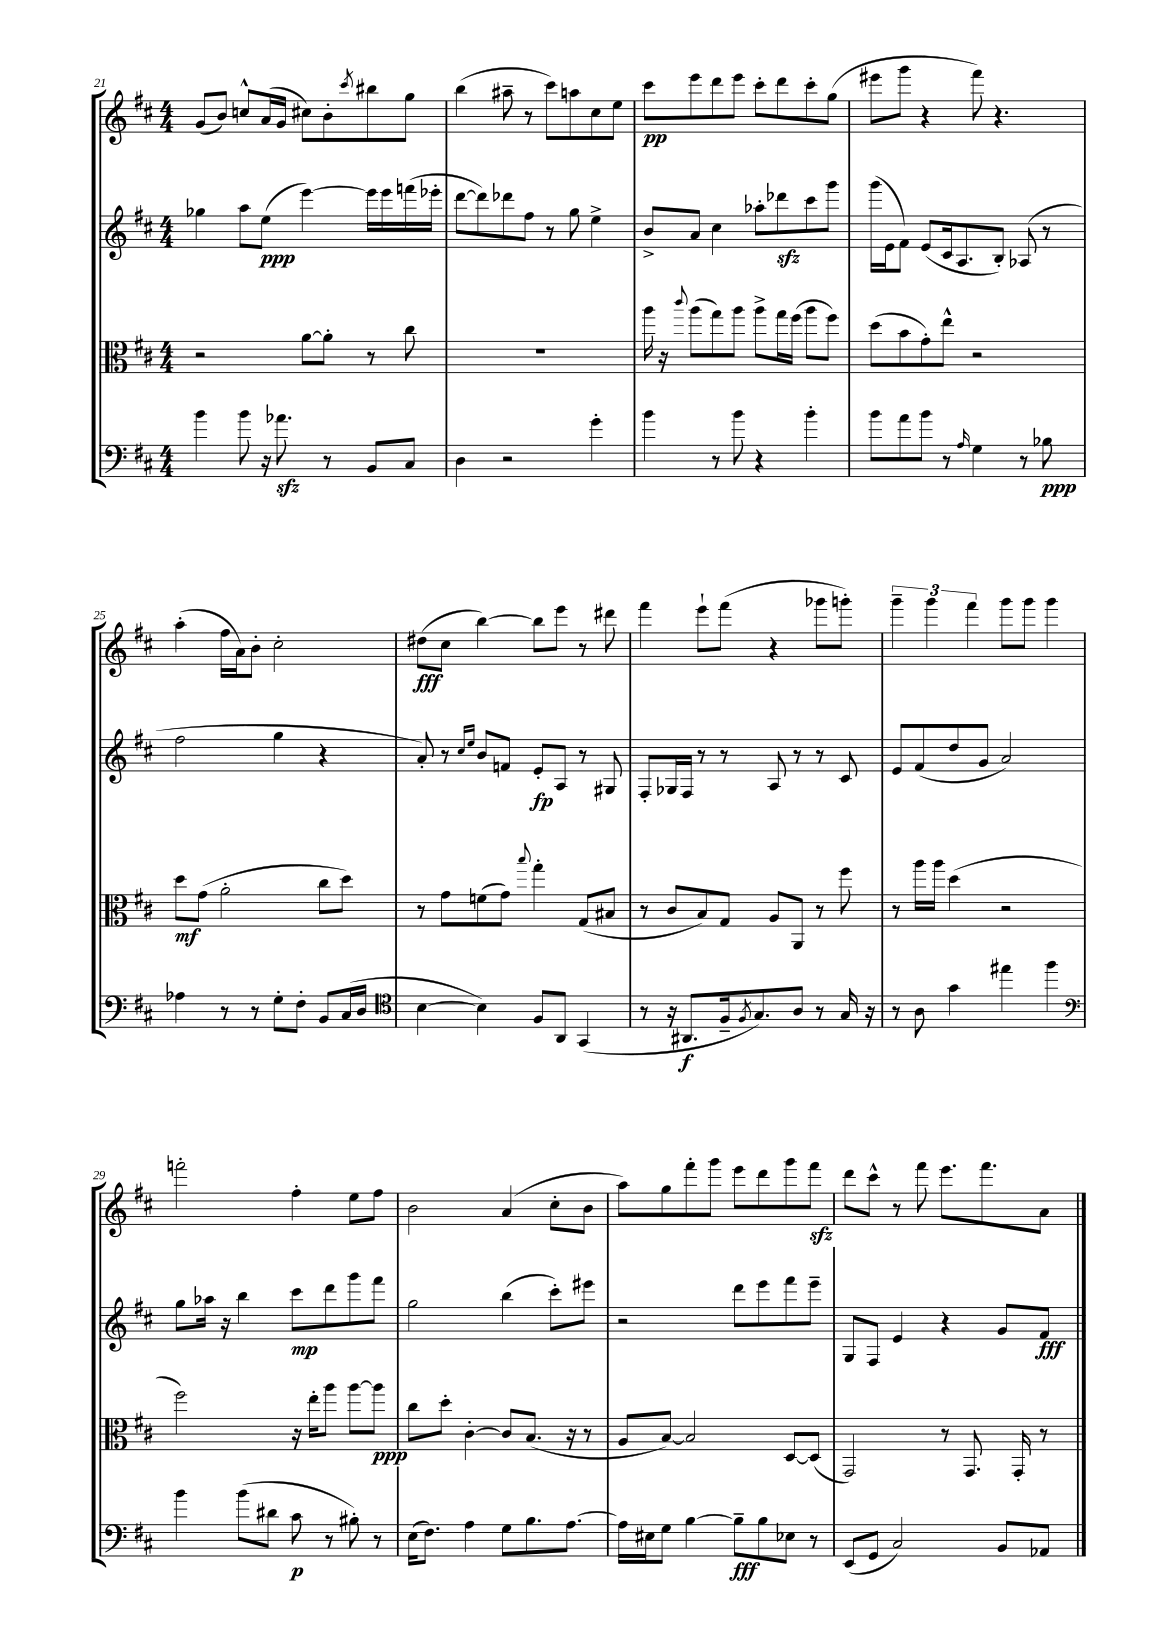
<<
\new StaffGroup <<
\new Staff = "s0" {
    \clef treble \key d \major \numericTimeSignature \time 4/4
    g'8( b'8) c''8-^ a'16( g'16 cis''8) b'8-. \acciaccatura { cis'''8 } bis''8 g''8 |
    b''4( ais''8-- r8 cis'''8) a''8 cis''8 e''8 |
    cis'''8\pp e'''8 d'''8 e'''8 cis'''8-. d'''8 cis'''8-. g''8( |
    eis'''8 g'''8 r4 fis'''8) r4. |
    a''4-.( fis''16 a'16) b'8-. cis''2-. |
    dis''8\fff( cis''8 b''4~) b''8 e'''8 r8 dis'''8 |
    fis'''4 e'''8-! fis'''8( r4 ges'''8 g'''8-.) |
    \tuplet 3/2 { g'''4-- g'''4 fis'''4 } g'''8 g'''8 g'''4 |
    f'''2-. fis''4-. e''8 fis''8 |
    b'2 a'4( cis''8-. b'8 |
    a''8) g''8 fis'''8-. g'''8 e'''8 d'''8 g'''8 fis'''8\sfz |
    d'''8 cis'''8-^ r8 fis'''8 e'''8. fis'''8. a'8 \bar "|." |
}
\new Staff = "s1" {
    \clef treble \key d \major \numericTimeSignature \time 4/4
    ges''4 a''8 e''8\ppp( e'''4~) e'''16 e'''16 f'''16( ees'''16-. |
    d'''8~ d'''8) des'''8 fis''8 r8 g''8 e''4-> |
    b'8-> a'8 cis''4 aes''8-. des'''8\sfz cis'''8 g'''8 |
    g'''16( e'16 fis'8) e'8( cis'16 a8. b8-.) aes8( r8 |
    fis''2 g''4 r4 |
    a'8-.) r8 \grace { cis''16 e''16 } b'8 f'8 e'8-.\fp a8 r8 gis8 |
    fis8-. ges16 fis16 r8 r8 a8 r8 r8 cis'8 |
    e'8 fis'8( d''8 g'8 a'2) |
    g''8 aes''16 r16 b''4 cis'''8\mp d'''8 g'''8 fis'''8 |
    g''2 b''4( cis'''8-.) eis'''8 |
    r2 d'''8 e'''8 fis'''8 e'''8-- |
    g8 fis8 e'4 r4 g'8 fis'8\fff \bar "|." |
}
\new Staff = "s2" {
    \clef alto \key d \major \numericTimeSignature \time 4/4
    r2 a'8~ a'8-. r8 cis''8 |
    R1 |
    a''16 r16 \appoggiatura { cis'''8 } a''8( g''8) a''8 a''8-> g''16 fis''16( a''8 fis''8) |
    d''8( b'8 g'8-.) e''8-^ r2 |
    d''8\mf g'8( a'2-. cis''8 d''8) |
    r8 g'8 f'8( g'8) \appoggiatura { b''8 } g''4-. g8( bis8 |
    r8 cis'8 b8) g8 a8 a,8 r8 fis''8 |
    r8 a''16 a''16 d''4( r2 |
    fis''2) r16 e''16-. a''8 a''8~ a''8\ppp |
    cis''8 d''8-. cis'4~-. cis'8 b8.( r16 r8 |
    a8 b8~) b2 d8~ d8( |
    g,2) r8 g,8. g,16-. r8 \bar "|." |
}
\new Staff = "s3" {
    \clef bass \key d \major \numericTimeSignature \time 4/4
    b'4 b'8 r16 aes'8.\sfz r8 b,8 cis8 |
    d4 r2 g'4-. |
    b'4 r8 b'8 r4 b'4-. |
    b'8 a'8 b'8 r8 \grace { a16 } g4 r8 bes8\ppp |
    aes4 r8 r8 g8-. fis8-. b,8 cis16( d16 |
    \clef tenor b4~ b4) fis8 a,8 g,4( |
    r8 r16 ais,8.\f fis16-- \acciaccatura { fis8 } g8.) a8 r8 g16 r16 |
    r8 a8 g'4 eis''4 fis''4 |
    \clef bass b'4 b'8( dis'8 cis'8\p r8 bis8-.) r8 |
    e16( fis8.) a4 g8 b8. a8.~ |
    a16 eis16 g8 b4~ b8--\fff b8 ees8 r8 |
    e,8( g,8 cis2) b,8 aes,8 \bar "|." |
}
>>
>>
\layout { \context { \Score currentBarNumber = #21 } }
